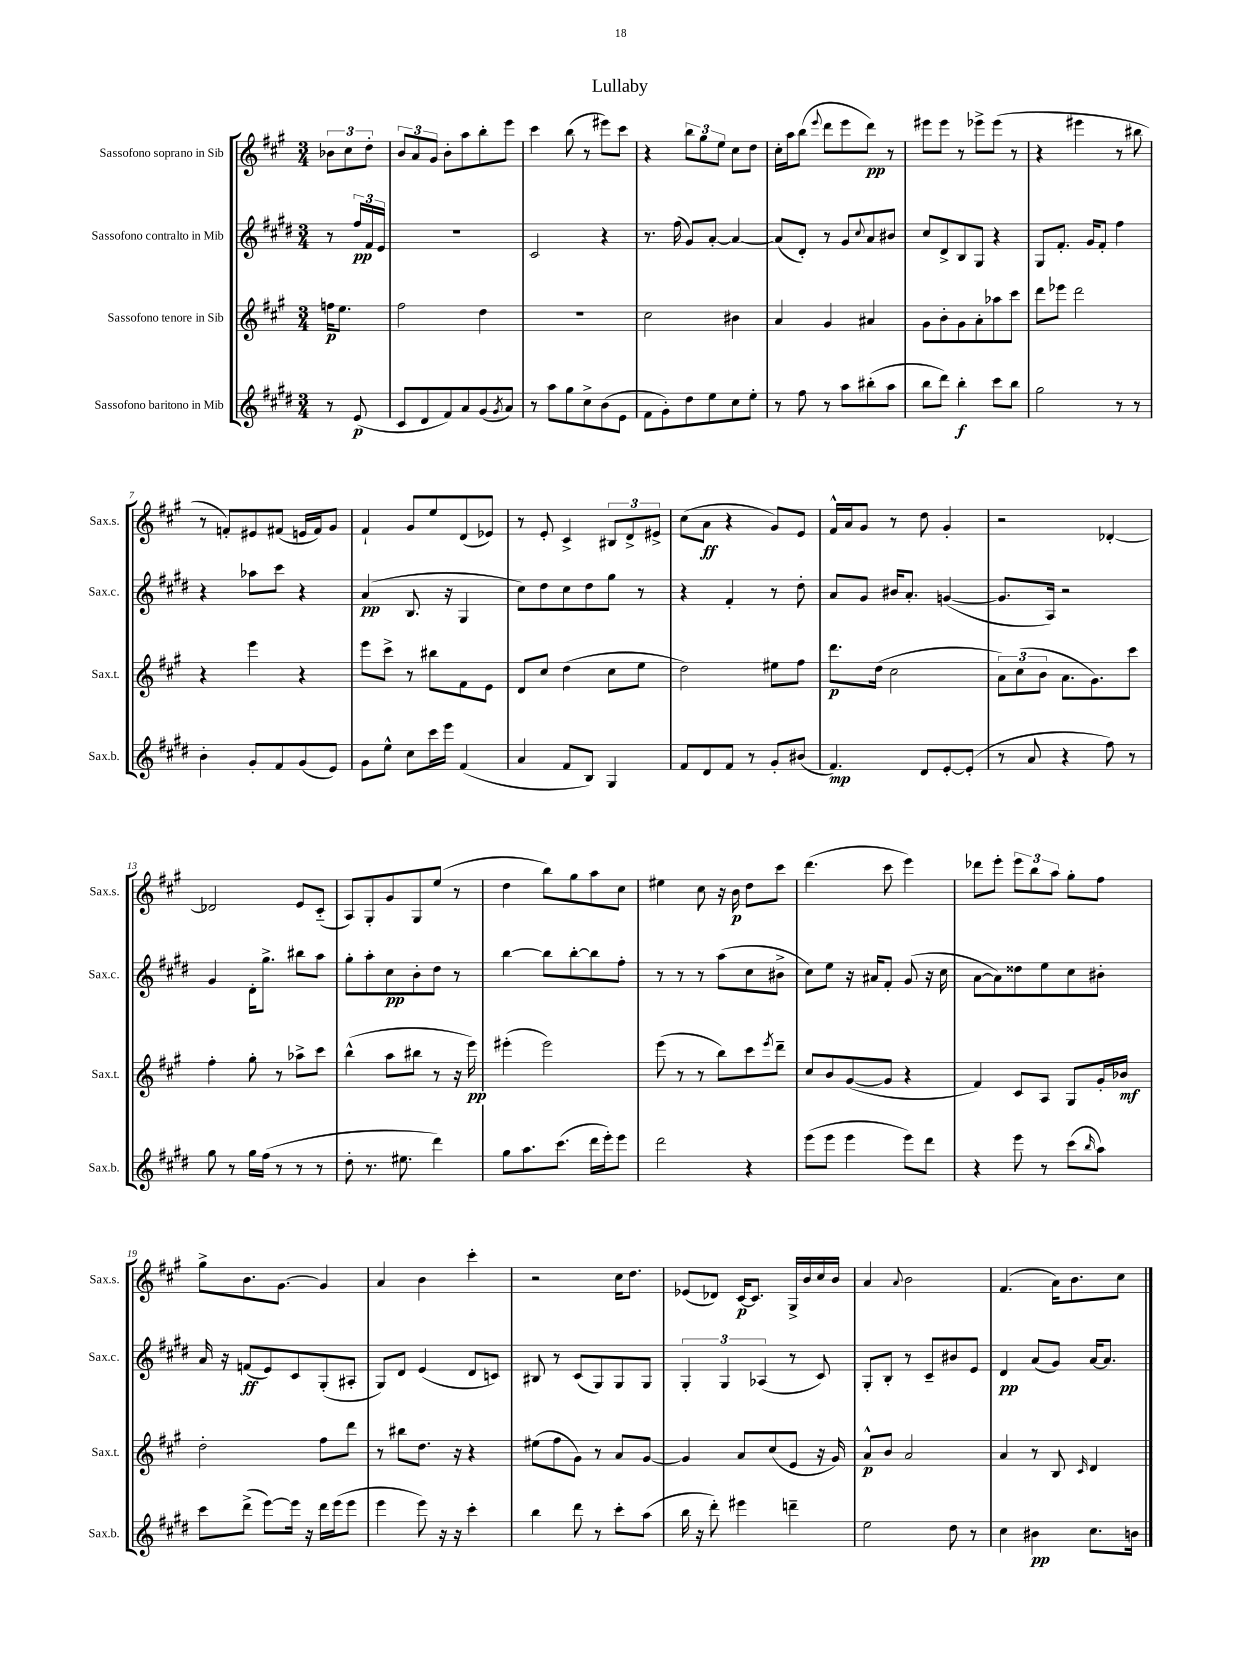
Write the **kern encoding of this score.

**kern	**kern	**kern	**kern
*staff4	*staff3	*staff2	*staff1
*clefG2	*clefG2	*clefG2	*clefG2
*k[f#c#g#d#]	*k[f#c#g#]	*k[f#c#g#d#]	*k[f#c#g#]
*M3/4	*M3/4	*M3/4	*M3/4
8r	16ff	8r	12b-
.	8.ee	.	.
.	.	.	12cc#
(8e	.	24ff#	.
.	.	24f#	12dd'
.	.	24e	.
=	=	=	=
8c#	2ff#	2.r	12b
.	.	.	12a
8d#	.	.	.
.	.	.	12g#
8f#)	.	.	8b'
8a	.	.	8aa
(8g#	4dd	.	8bb'
8qg#	.	.	.
8a)	.	.	8eee
=	=	=	=
8r	2.r	2c#	4ccc#
8aa	.	.	.
8gg#	.	.	(8bb
8cc#^	.	.	8r
(8b	.	4r	8eee#)
8e	.	.	8ccc#
=	=	=	=
8f#	2cc#	8.r	4r
8g#')	.	.	.
.	.	(16ff#	.
8dd#	.	8g#)	12bb
.	.	.	12gg#
8ee	.	[8a'	.
.	.	.	12ee
8cc#	4b#	4a_	8cc#
8ee'	.	.	8dd
=	=	=	=
8r	4a	(8a]	16cc#'
.	.	.	16aa
8ff#	.	8d#')	(8bb
.	.	.	8qqeee
8r	4g#	8r	8ddd
8aa	.	8g#	8eee
.	.	8qqcc#	.
(8bb#'	4a#	8a	8ddd)
8aa	.	8b#	8r
=	=	=	=
8bb	8g#	8cc#	8eee#
8ddd#)	8b'	8d#^	8eee#
4bb'	8g#	8B	8r
.	8a'	8G#	8eee-^
8ccc#	8aa-	4r	(8eee-
8bb	8ccc#	.	8r
=	=	=	=
2gg#	8ddd	8G#	4r
.	8eee-	8.f#'	.
.	2ddd	.	4eee#
.	.	16g#	.
.	.	8f#'	.
8r	.	4ff#	8r
8r	.	.	8bb#
=	=	=	=
4b'	4r	4r	8r
.	.	.	8f')
8g#'	4eee	8aa-	8e#
8f#	.	8ccc#	(8f#
(8g#	4r	4r	16e
.	.	.	16f#)
8e)	.	.	8g#
=	=	=	=
8g#	8eee	(4a	4f#`
8ee^^	8ccc#^	.	.
8cc#	8r	8.B	8g#
16ccc#	8bb#	.	8ee
16eee	.	16r	.
(4f#	8f#	4G#	(8d
.	8e	.	8e-)
=	=	=	=
4a	8d	8cc#)	8r
.	8cc#	8dd#	8e'
8f#	(4dd	8cc#	4c#^
8B)	.	8dd#	.
4G#	8cc#	8gg#	12B#
.	.	.	12d^
.	8ee	8r	.
.	.	.	12e#^
=	=	=	=
8f#	2dd)	4r	(8cc#
8d#	.	.	8a
8f#	.	4f#'	4r
8r	.	.	.
8g#'	8ee#	8r	8g#)
(8b#	8ff#	8dd#'	8e
=	=	=	=
4.f#)	8.ddd	8a	16f#^^
.	.	.	16a
.	.	8g#	8g#
.	(16dd	.	.
.	2cc#	16b#	8r
.	.	8.a'	.
8d#	.	.	8dd
[8e'	.	([4g	4g#'
(8e']	.	.	.
=	=	=	=
8r	12a)	8.g]	2r
.	(12cc#	.	.
8a	.	.	.
.	12b	.	.
.	.	16A)	.
4r	8.a	2r	.
.	8.g#)	.	.
8ff#)	.	.	[4d-'
8r	8ccc#	.	.
=	=	=	=
8gg#	4ff#'	4g#	2d-]
8r	.	.	.
16gg#	8gg#'	16d#'	.
(16ff#	.	8.gg#^	.
8r	8r	.	.
8r	8aa-^	8bb#	8e
8r	8ccc#	8aa	(8c#'~
=	=	=	=
8dd#'	(4bb^^	8gg#'	8A)
8.r	.	8aa'	8G#'
.	8aa	8cc#	8g#
8.ee#	.	.	.
.	8bb#	8b'	8G#
4ddd#)	8r	8dd#	(8ee
.	16r	8r	8r
.	16eee)	.	.
=	=	=	=
8gg#	(4eee#'	[4bb	4dd
8.aa	.	.	.
.	2eee#)	8bb]	8bb)
(8.ccc#	.	.	.
.	.	[8bb'	8gg#
16ddd#	.	8bb]	8aa
16eee')	.	.	.
8eee	.	8ff#'	8cc#
=	=	=	=
2ddd#	(8eee	8r	4ee#
.	8r	8r	.
.	8r	8r	8cc#
.	8bb)	(8aa	16r
.	.	.	16b
4r	8ccc#	8cc#	8dd
.	8qeee	.	.
.	8ddd~	8b#^	8ccc#
=	=	=	=
(8eee	8cc#	8cc#)	(4.ddd
8eee	8b	8ee	.
4eee	([8g#	16r	.
.	.	16a#	.
.	8g#]	8f#'	8ccc#
8eee)	4r	(8g#	4eee)
8ddd#	.	16r	.
.	.	16cc#	.
=	=	=	=
4r	4f#)	[8a	8ddd-
.	.	8a])	8eee'
8eee	8c#	8dd##	12eee
.	.	.	12bb
8r	8A	8ee	.
.	.	.	12aa
(8ccc#	8G#	8cc#	8gg#'
16qqbb	.	.	.
8aa)	16g#'	8b#'	8ff#
.	16b-	.	.
=	=	=	=
8ccc#	2dd'	16a	8gg#^
.	.	16r	.
(8ddd#^	.	(8f	8.b
[8eee)	.	8e)	.
.	.	.	[8.g#
16eee]	.	8c#	.
16r	.	.	.
16ddd#	8ff#	(8G#'	4g#]
(16eee	.	.	.
8eee	8ddd	8A#'	.
=	=	=	=
4eee	8r	8G#)	4a
.	8bb#	8d#	.
8eee)	8.dd	(4e	4b
16r	.	.	.
16r	16r	.	.
4ccc#'	4r	8d#	4ccc#'
.	.	8c)	.
=	=	=	=
4bb	(8ee#	8B#	2r
.	8ff#	8r	.
8ddd#	8g#)	(8c#	.
8r	8r	8G#)	.
8ccc#'	8a	8G#	16cc#
.	.	.	8.dd
(8aa	[8g#	8G#	.
=	=	=	=
16bb	4g#]	6G#'	(8e-
16r	.	.	.
8ddd#')	.	.	8d-)
.	.	6G#	.
4eee#	8a	.	[16c#
.	.	.	8.c#]
.	.	(6A-	.
.	(8cc#	.	.
4ddd~	8e	8r	16G#^
.	.	.	16b
.	16r	8c#)	16cc#
.	16g#)	.	16b
=	=	=	=
2ee	8a^^	8G#'	4a
.	8b	8B'	.
.	.	.	8qqa
.	2a	8r	2b
.	.	8c#~	.
8dd#	.	8b#	.
8r	.	8e	.
=	=	=	=
4cc#	4a	4d#	(4.f#
4b#	8r	(8a	.
.	8B	8g#)	16a)
.	.	.	8.b
.	16qqc#	.	.
8.cc#	4d	[16a	.
.	.	8.a]	.
.	.	.	8cc#
16b	.	.	.
==	==	==	==
*-	*-	*-	*-
